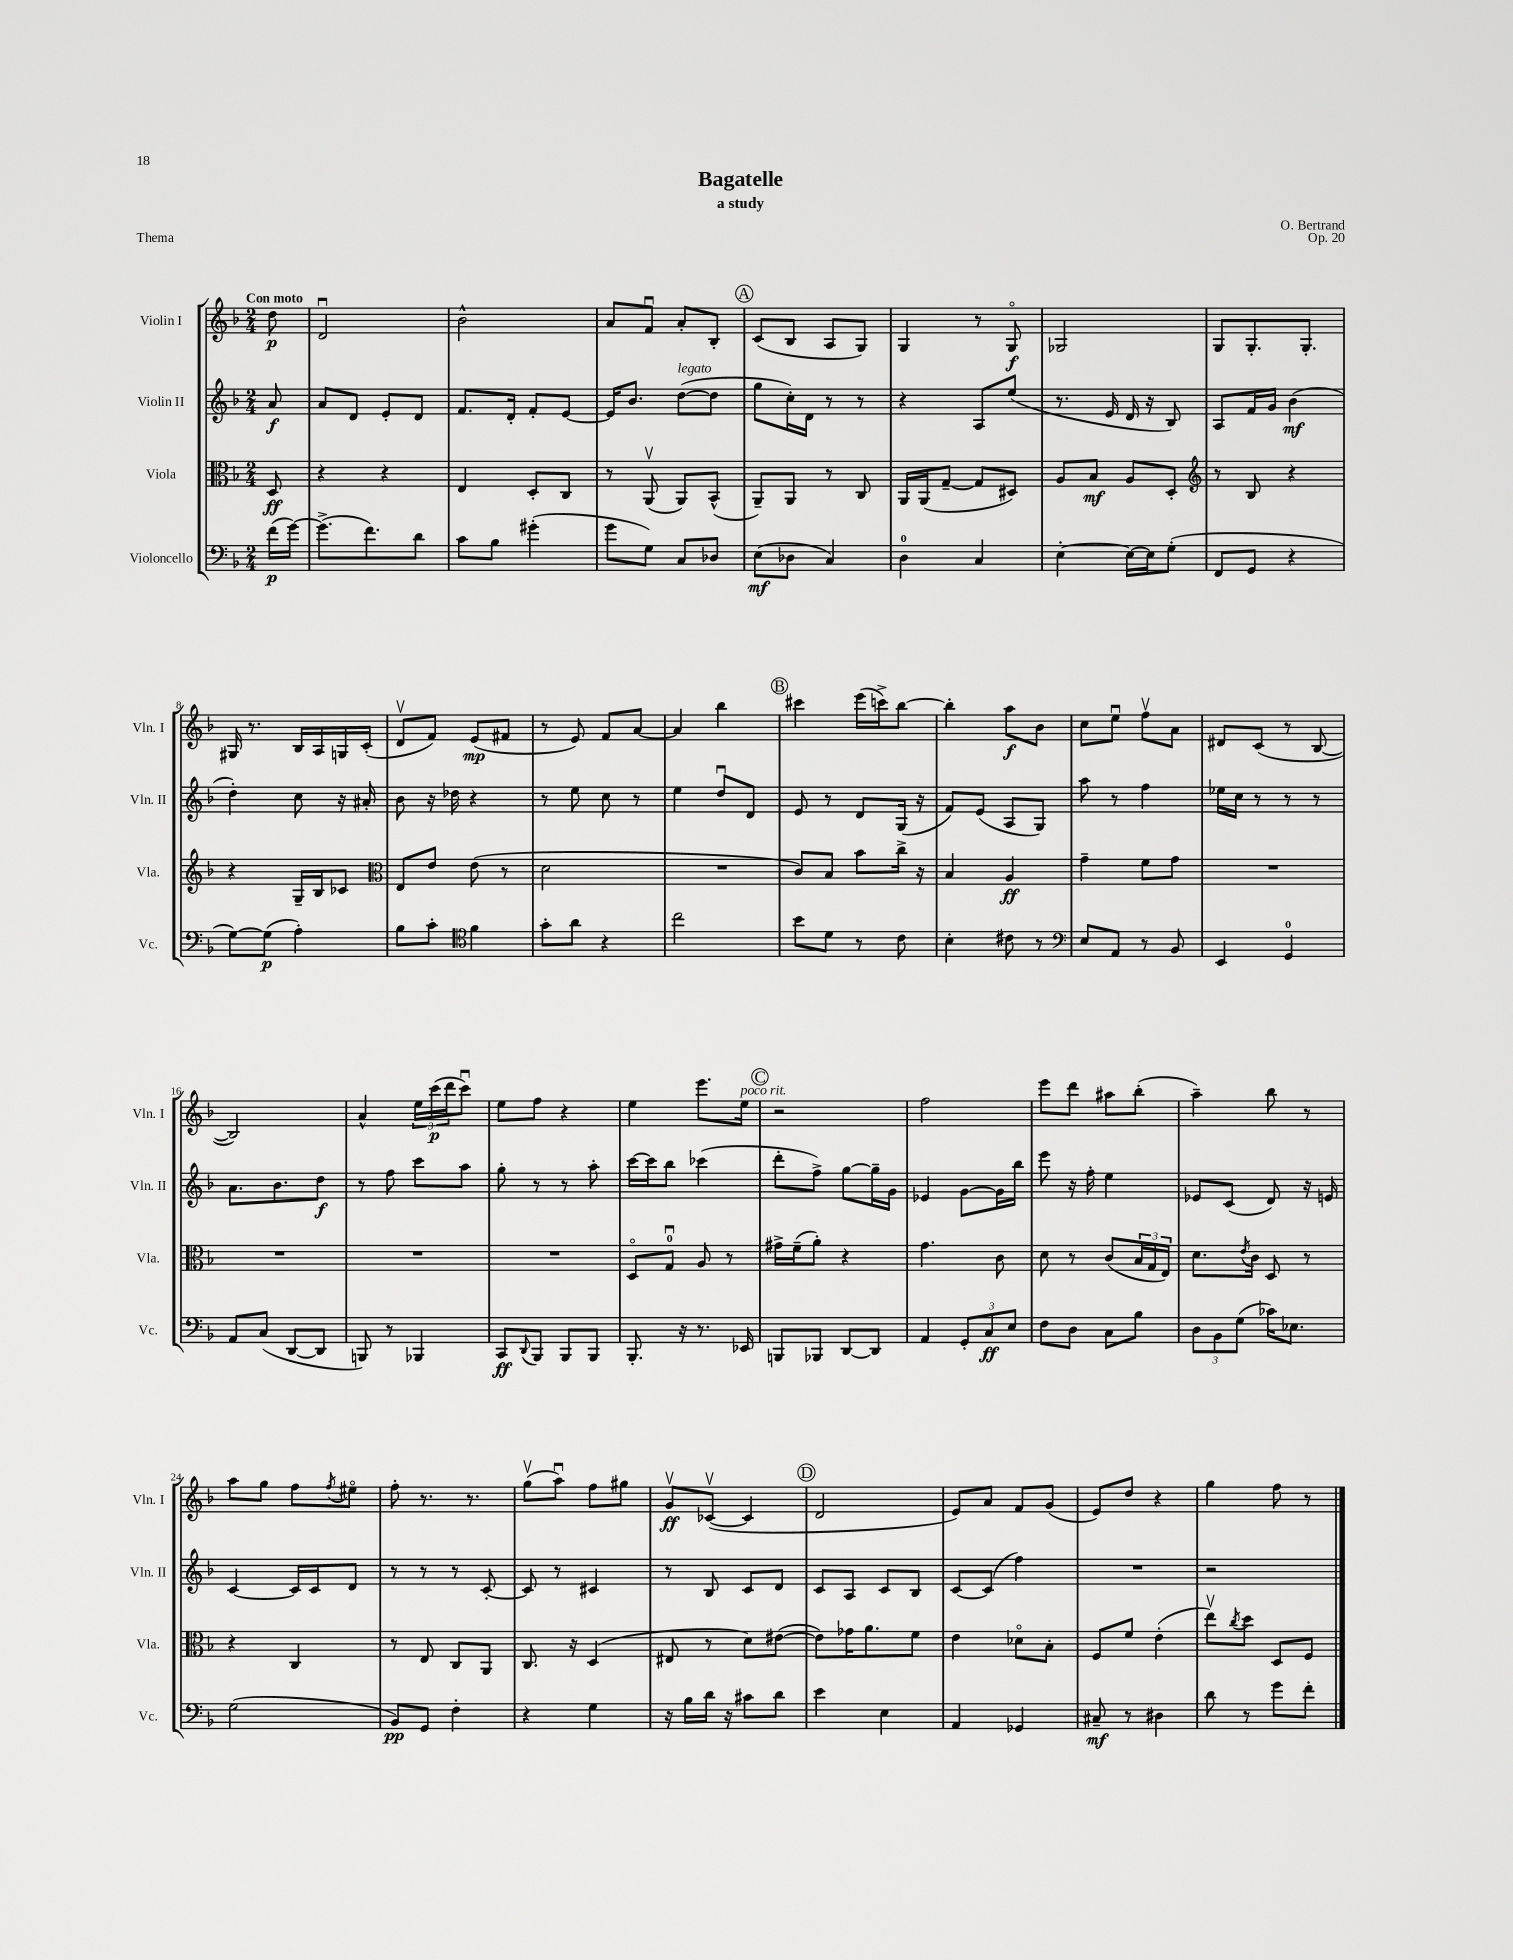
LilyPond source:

\header { title = "Bagatelle" composer = "O. Bertrand" subtitle = "a study" opus = "Op. 20" piece = "Thema" }
<<
\new StaffGroup <<
\new Staff = "s0" \with { instrumentName = "Violin I" shortInstrumentName = "Vln. I" } {
    \clef treble \key f \major \numericTimeSignature \time 2/4 \partial 8 \tempo "Con moto"
    d''8\p |
    d'2\downbow |
    bes'2-^ |
    a'8 f'8\downbow a'8-. bes8-. |
    \mark \markup { \circle "A" } c'8( bes8 a8 g8) |
    g4 r8 g8\flageolet\f |
    ges2 |
    g8 g8.-. g8.-. |
    gis16 r8. bes16 a16 g16 c'16-.( |
    d'8\upbow f'8) e'8\mp( fis'8 |
    r8 e'8) f'8 a'8~ |
    a'4 bes''4 |
    \mark \markup { \circle "B" } cis'''4 e'''16( c'''16->) bes''8~ |
    bes''4-. a''8\f bes'8 |
    c''8 e''8\downbow f''8\upbow a'8 |
    dis'8 c'8( r8 bes8~ |
    bes2) |
    a'4-^ \tuplet 3/2 { e''16 c'''16\p( d'''16 } c'''8\downbow) |
    e''8 f''8 r4 |
    e''4 e'''8. e''16^\markup { \italic "poco rit." } |
    \mark \markup { \circle "C" } r2 |
    f''2 |
    e'''8 d'''8 ais''8 bes''8-.( |
    a''4--) bes''8 r8 |
    a''8 g''8 f''8 \acciaccatura { f''8 } eis''8\flageolet |
    f''8-. r8. r8. |
    g''8\upbow( a''8\downbow) f''8 gis''8 |
    g'8\upbow\ff ces'8~\upbow( ces'4 |
    \mark \markup { \circle "D" } d'2 |
    e'8) a'8 f'8 g'8( |
    e'8) d''8 r4 |
    g''4 f''8 r8 \bar "|." |
}
\new Staff = "s1" \with { instrumentName = "Violin II" shortInstrumentName = "Vln. II" } {
    \clef treble \key f \major \numericTimeSignature \time 2/4 \partial 8
    a'8\f |
    a'8 d'8 e'8-. d'8 |
    f'8. d'16-. f'8-. e'8~ |
    e'16 bes'8. d''8~^\markup { \italic "legato" }( d''8 |
    \mark \markup { \circle "A" } g''8 c''16-.) d'16 r8 r8 |
    r4 a8 e''8( |
    r8. e'16 d'16 r16 bes8) |
    a8 f'16 g'16 bes'4\mf( |
    d''4-.) c''8 r16 ais'16-. |
    bes'8 r16 des''16 r4 |
    r8 e''8 c''8 r8 |
    e''4 d''8\downbow d'8 |
    \mark \markup { \circle "B" } e'8 r8 d'8 g16( r16 |
    f'8) e'8( a8 g8) |
    a''8 r8 f''4 |
    ees''16 c''16 r8 r8 r8 |
    a'8. bes'8. d''8\f |
    r8 f''8 c'''8 a''8 |
    g''8-. r8 r8 a''8-. |
    c'''16~ c'''16 bes''8 ces'''4( |
    \mark \markup { \circle "C" } d'''8-. f''8->) g''8~ g''16-- g'16 |
    ees'4 g'8~ g'16 bes''16 |
    e'''8 r16 f''16-. e''4 |
    ees'8 c'8( d'8) r16 e'16 |
    c'4~ c'16 c'16 d'8 |
    r8 r8 r8 c'8~-. |
    c'8 r8 cis'4 |
    r8 bes8 c'8 d'8 |
    \mark \markup { \circle "D" } c'8 a8 c'8 bes8 |
    c'8~ c'8( f''4) |
    R2 |
    r2 \bar "|." |
}
\new Staff = "s2" \with { instrumentName = "Viola" shortInstrumentName = "Vla." } {
    \clef alto \key f \major \numericTimeSignature \time 2/4 \partial 8
    d8\ff |
    r4 r4 |
    e4 d8-. c8 |
    r8 a,8\upbow( a,8) bes,8-^( |
    \mark \markup { \circle "A" } a,8--) a,8 r8 c8 |
    a,16 a,16( g8~-- g8 dis8) |
    a8 bes8\mf a8 d8-. |
    \clef treble r8 bes8 r4 |
    r4 g16-- bes16 ces'8 |
    \clef alto e8 e'8 e'8( r8 |
    d'2 |
    R2 |
    \mark \markup { \circle "B" } c'8) bes8 bes'8 c''16-> r16 |
    bes4 a4\ff |
    g'4-- f'8 g'8 |
    R2 |
    R2 |
    R2 |
    R2 |
    d8\flageolet g8-0\downbow a8 r8 |
    \mark \markup { \circle "C" } gis'16-> f'16--( a'8-.) r4 |
    g'4. c'8 |
    d'8 r8 c'8( \tuplet 3/2 { bes16 g16 e16) } |
    d'8. \acciaccatura { e'8 } c'16 d8 r8 |
    r4 c4 |
    r8 e8 c8 a,8 |
    c8. r16 d4( |
    eis8 r8 d'8) eis'8~( |
    \mark \markup { \circle "D" } eis'8) ges'16 a'8. f'8 |
    e'4 des'8\flageolet bes8-. |
    f8 f'8 e'4-.( |
    e''8\upbow) \acciaccatura { c''8 } d''8 d8 f8 \bar "|." |
}
\new Staff = "s3" \with { instrumentName = "Violoncello" shortInstrumentName = "Vc." } {
    \clef bass \key f \major \numericTimeSignature \time 2/4 \partial 8
    f'16\p( g'16~) |
    g'8.->( f'8.) d'8 |
    c'8 bes8 gis'4-.( |
    g'8 g8) c8 des8 |
    \mark \markup { \circle "A" } e8\mf( des8 c4) |
    d4-0 c4 |
    e4~-. e16~ e16 g8-.( |
    f,8 g,8 r4 |
    g8~) g8\p( a4-.) |
    bes8 c'8-. \clef tenor f'4 |
    g'8-. a'8 r4 |
    c''2 |
    \mark \markup { \circle "B" } bes'8 d'8 r8 c'8 |
    bes4-. cis'8 r8 |
    \clef bass e8 a,8 r8 bes,8 |
    e,4 g,4-0 |
    a,8 c8( d,8~ d,8 |
    b,,8) r8 bes,,4 |
    c,8\ff \appoggiatura { d,8 } bes,,8 bes,,8 bes,,8 |
    bes,,8.-. r16 r8. ees,16 |
    \mark \markup { \circle "C" } b,,8 bes,,8 d,8~ d,8 |
    a,4 \tuplet 3/2 { g,8-. c8\ff e8 } |
    f8 d8 c8 bes8 |
    \tuplet 3/2 { d8 bes,8 g8( } ces'16) ees8. |
    g2( |
    bes,8\pp) g,8 f4-. |
    r4 g4 |
    r16 bes16 d'16 r16 cis'8 d'8 |
    \mark \markup { \circle "D" } e'4 e4 |
    a,4 ges,4 |
    cis8--\mf r8 dis4 |
    d'8 r8 g'8 f'8-. \bar "|." |
}
>>
>>
